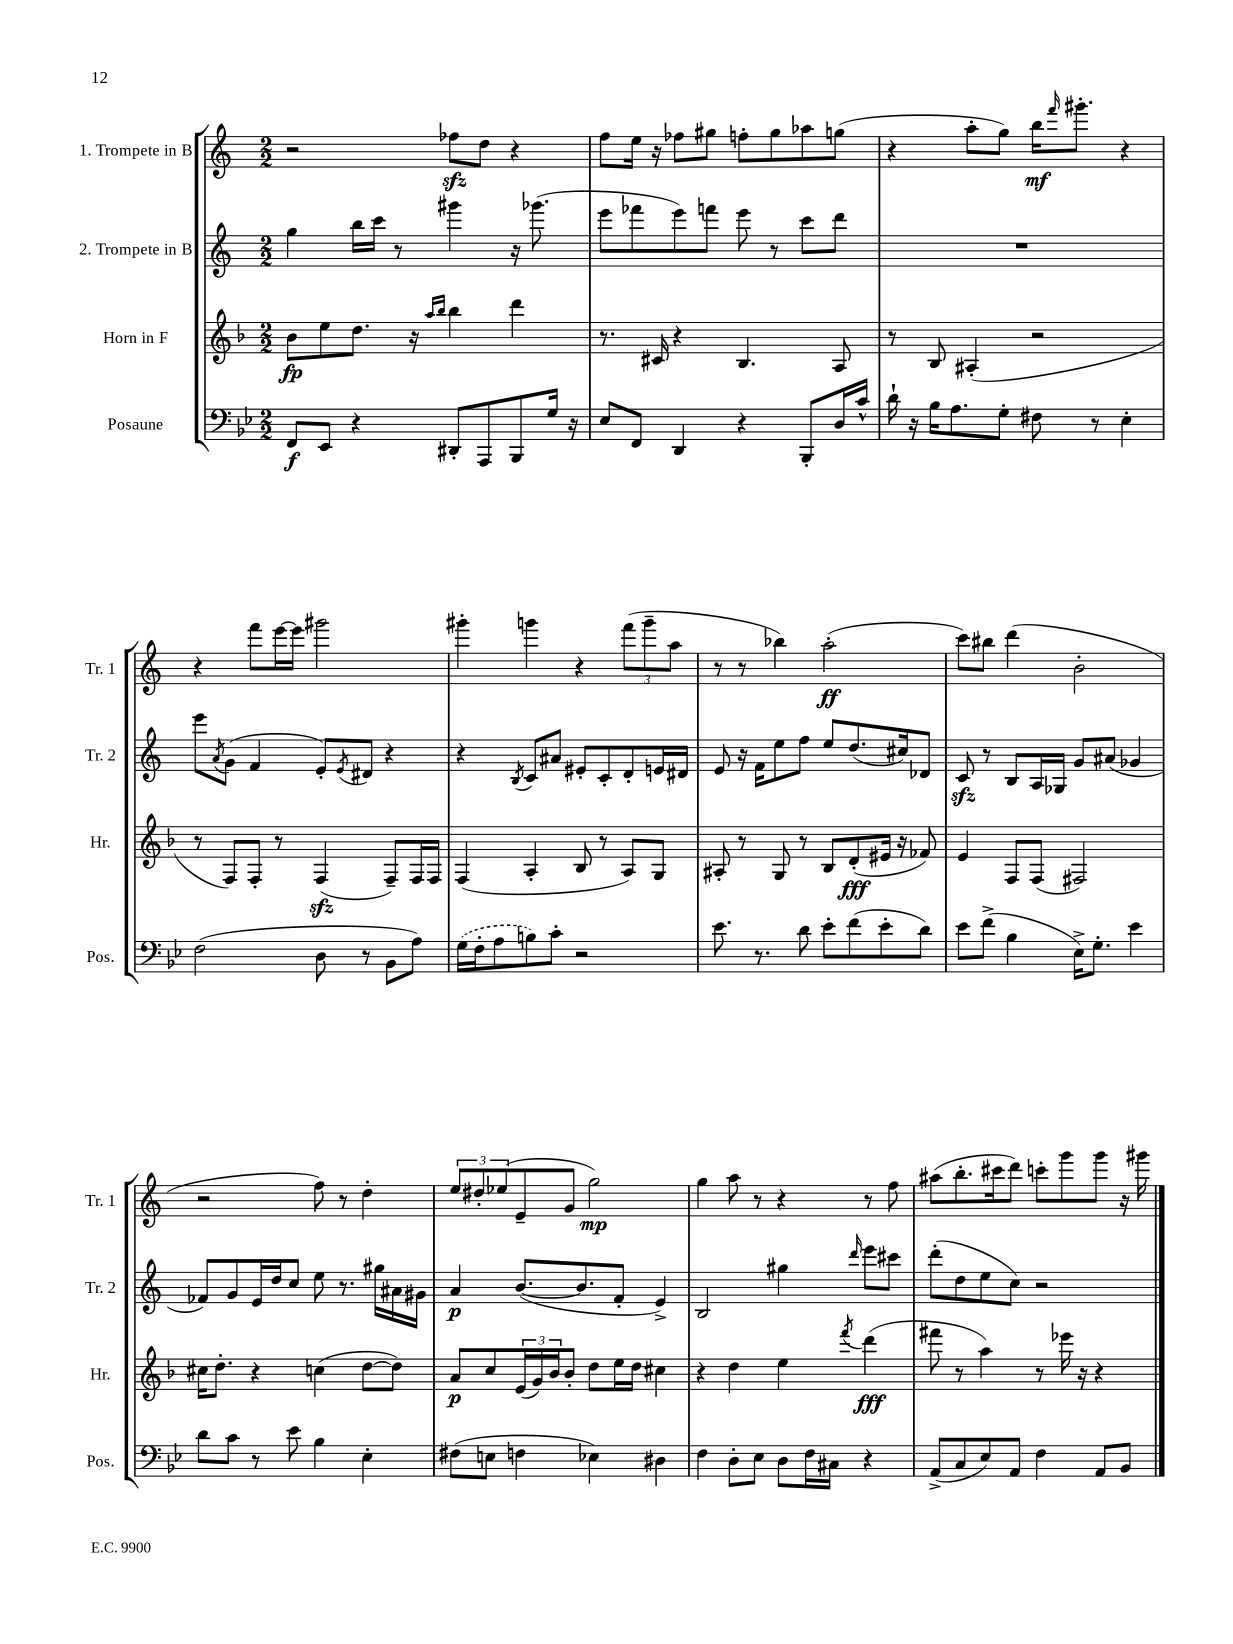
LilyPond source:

<<
\new StaffGroup <<
\new Staff = "s0" \with { instrumentName = "1. Trompete in B" shortInstrumentName = "Tr. 1" } {
    \clef treble \key c \major \numericTimeSignature \time 2/2
    r2 fes''8\sfz d''8 r4 |
    f''8 e''16 r16 fes''8 gis''8 f''8-. gis''8 aes''8 g''8( |
    r4 a''8-. g''8) b''16\mf \grace { f'''16 } gis'''8.-. r4 |
    r4 f'''8 e'''16~ e'''16 gis'''2 |
    gis'''4-. g'''4 r4 \tuplet 3/2 { f'''8( g'''8-- a''8 } |
    r8 r8 bes''4) a''2-.\ff( |
    c'''8) bis''8 d'''4( b'2-. |
    r2 f''8) r8 d''4-. |
    \tuplet 3/2 { e''8 dis''8-. ees''8( } e'8-- g'8 g''2\mp) |
    g''4 a''8 r8 r4 r8 f''8 |
    ais''8( b''8.-. cis'''16 d'''8) c'''8-. g'''8 g'''8 r16 gis'''16 \bar "|." |
}
\new Staff = "s1" \with { instrumentName = "2. Trompete in B" shortInstrumentName = "Tr. 2" } {
    \clef treble \key c \major \numericTimeSignature \time 2/2
    g''4 b''16 c'''16 r8 gis'''4 r16 ges'''8.( |
    e'''8 fes'''8 e'''8) f'''8 e'''8 r8 c'''8 d'''8 |
    R1 |
    e'''8 \acciaccatura { a'8 } g'8( f'4 e'8-.) \acciaccatura { e'8 } dis'8 r4 |
    r4 \acciaccatura { b8 } c'8 ais'8 eis'8-. c'8-. d'8-. e'16 dis'16 |
    e'8 r16 f'16 e''8 f''8 e''8 d''8.( cis''16) des'8 |
    c'8\sfz r8 b8 a16 ges16 g'8 ais'8( ges'4 |
    fes'8) g'8 e'16 d''16 c''8 e''8 r8. gis''16 ais'16 gis'16 |
    a'4\p b'8.~( b'8. f'8-. e'4->) |
    b2 gis''4 \grace { d'''16 } e'''8 cis'''8 |
    d'''8-.( d''8 e''8 c''8) r2 \bar "|." |
}
\new Staff = "s2" \with { instrumentName = "Horn in F" shortInstrumentName = "Hr." } {
    \clef treble \key f \major \numericTimeSignature \time 2/2
    bes'8\fp e''8 d''8. r16 \grace { a''16 bes''16 } bes''4 d'''4 |
    r8. cis'16 r4 bes4. a8 |
    r8 bes8 ais4-.( r2 |
    r8 f8) f8-. r8 f4\sfz( f8--) f16 f16 |
    f4( a4-. bes8 r8 a8) g8 |
    ais8-. r8 g8 r8 bes8 d'8-.\fff( eis'16 r16 fes'8) |
    e'4 f8 f8( fis2) |
    cis''16 d''8.-. r4 c''4( d''8~ d''8) |
    a'8\p c''8 \tuplet 3/2 { e'16( g'16) bes'16 } bes'8-. d''8 e''16 d''16 cis''4 |
    r4 d''4 e''4 \acciaccatura { f'''8 } d'''4\fff( |
    fis'''8 r8 a''4) r8 ees'''16 r16 r4 \bar "|." |
}
\new Staff = "s3" \with { instrumentName = "Posaune" shortInstrumentName = "Pos." } {
    \clef bass \key bes \major \numericTimeSignature \time 2/2
    f,8\f ees,8 r4 dis,8-. a,,8 bes,,8 g16 r16 |
    ees8 f,8 d,4 r4 bes,,8-. d16 c'16-^ |
    d'16-! r16 bes16 a8. g8-. fis8 r8 ees4-. |
    f2( d8 r8 bes,8 a8) |
    \once \slurDashed g16( f16-. a8 b8) c'8-. r2 |
    ees'8. r8. d'8 ees'8-. f'8( ees'8-. d'8) |
    ees'8 f'8->( bes4 ees16->) g8.-. ees'4 |
    d'8 c'8 r8 ees'8 bes4 ees4-. |
    fis8( e8 f4 ees4) dis4 |
    f4 d8-. ees8 d8 f16 cis16 r4 |
    a,8->( c8 ees8) a,8 f4 a,8 bes,8 \bar "|." |
}
>>
>>
\layout { \context { \Score \remove "Bar_number_engraver" } }
